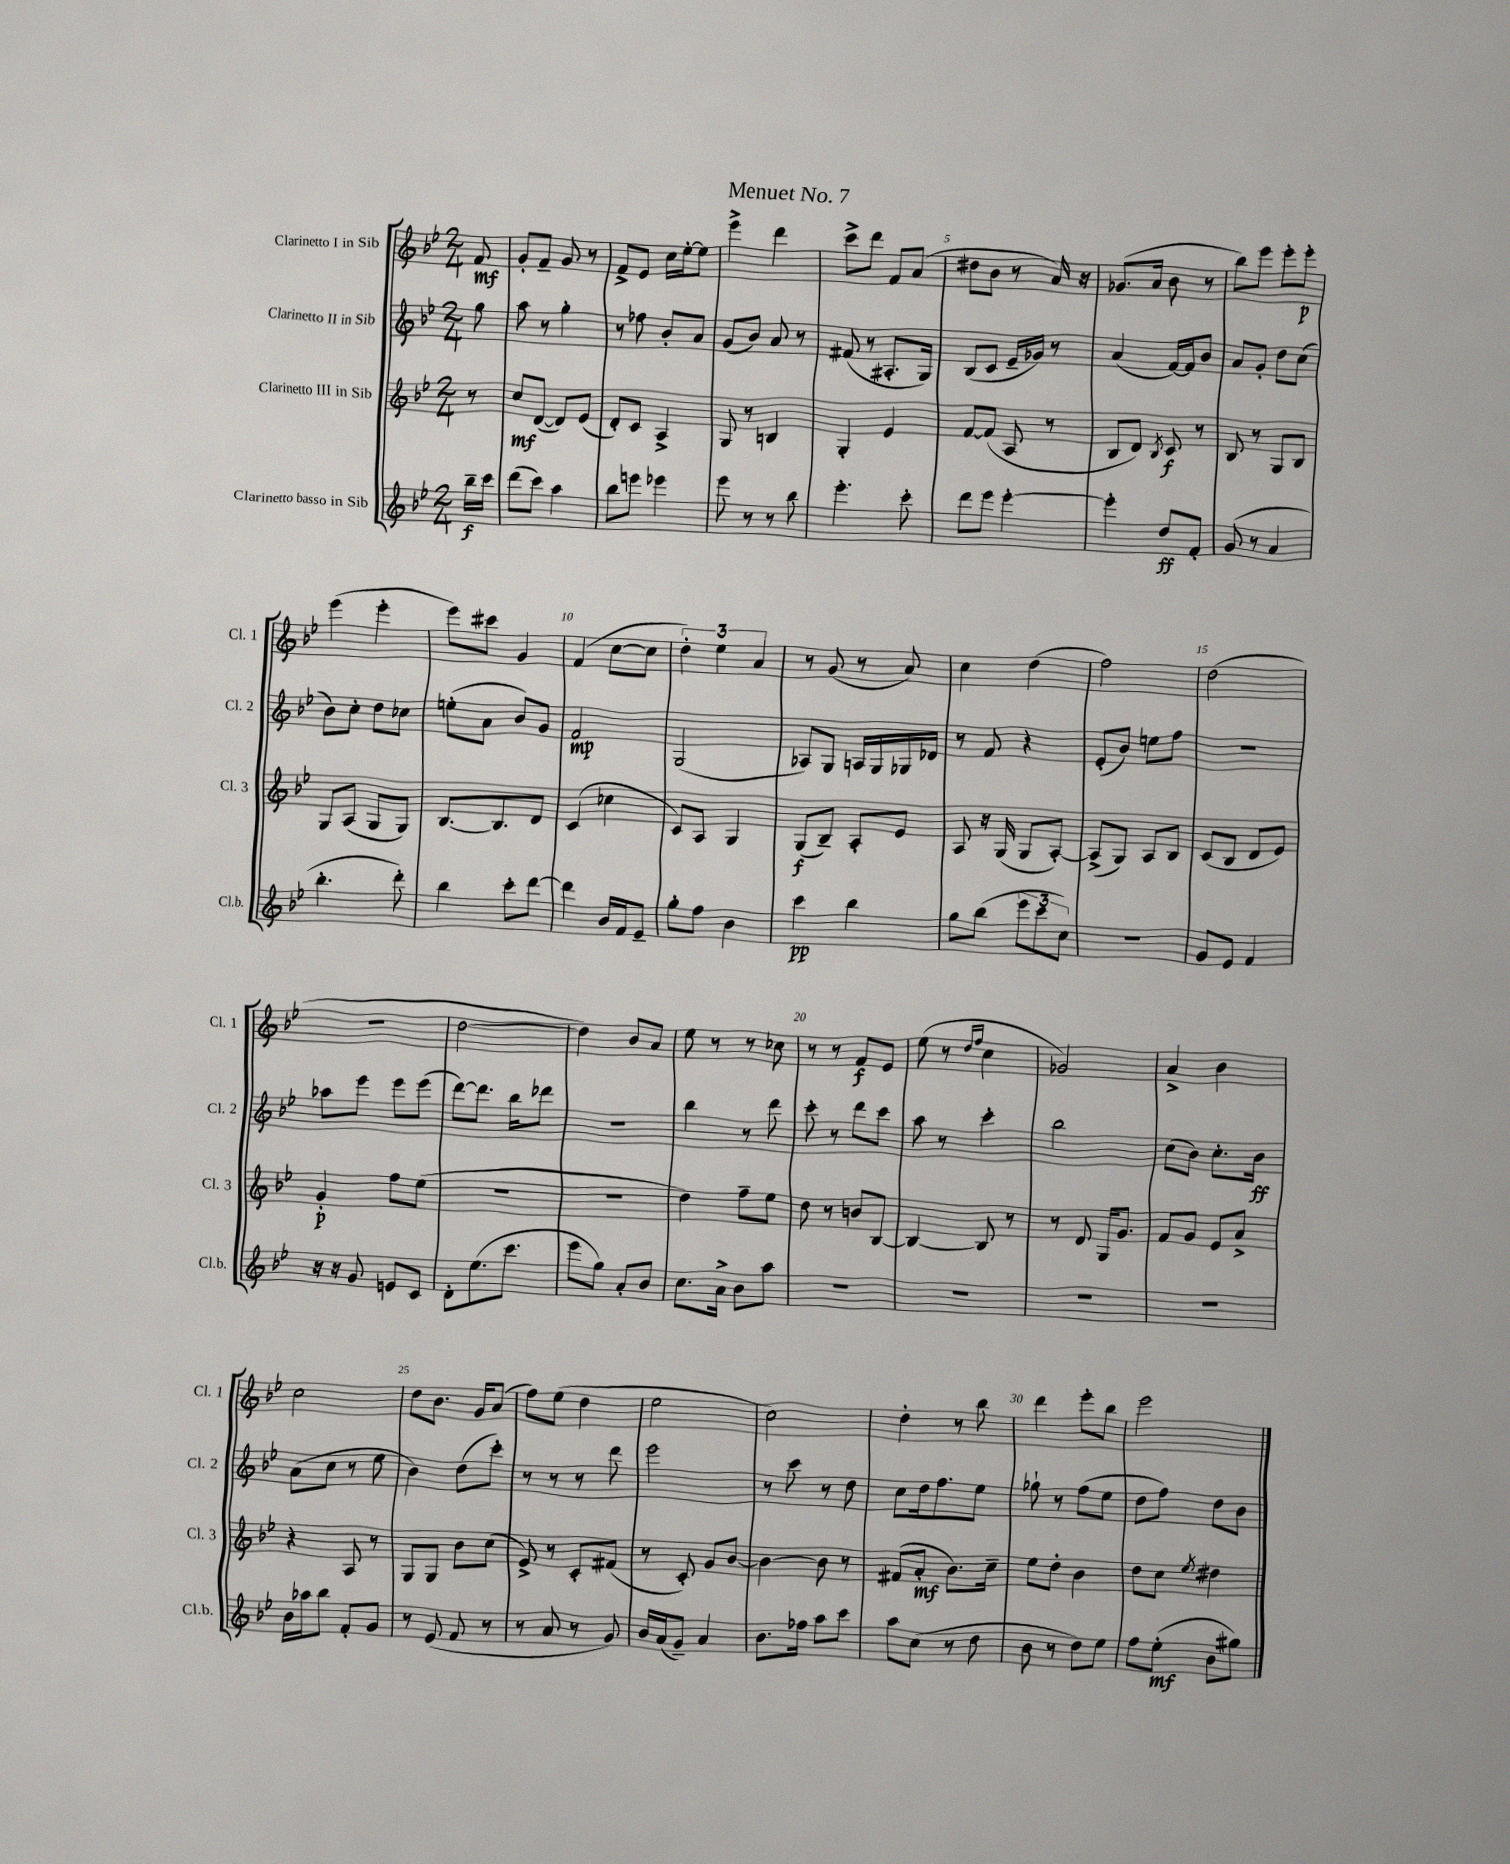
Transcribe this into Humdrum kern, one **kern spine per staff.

**kern	**kern	**kern	**kern
*staff4	*staff3	*staff2	*staff1
*clefG2	*clefG2	*clefG2	*clefG2
*k[b-e-]	*k[b-e-]	*k[b-e-]	*k[b-e-]
*M2/4	*M2/4	*M2/4	*M2/4
16bb-~	8r	8gg	8f
16ccc	.	.	.
=	=	=	=
(8ddd	8cc	8aa	8g'
8ccc)	([8d	8r	8f~
4aa	8d])	4gg'	8g
.	(8e-	.	8r
=	=	=	=
8bb-	8d')	8r	8f^
8eee	8c	8ff-	8e-
4eee-	4A^	8b-'	16cc
.	.	.	[16ee-'
.	.	8a	8ee-]
=	=	=	=
8eee-	8G	(8g	4eee-^
8r	8r	8b-)	.
8r	4B	8a	4ddd
8bb-	.	8r	.
=	=	=	=
4.eee-'	4G'	(8f#	8ccc^
.	.	8r	8ddd
.	4e-	8.A#'	8f
8ccc'	.	.	(8a
.	.	16G)	.
=	=	=	=
8ddd	[8f	(8B-	8dd#
8eee-	(8f]	8c	8b-
[4eee-'	8A	16e-~	8r
.	.	16g-)	.
.	8r	8r	16a)
.	.	.	16r
=	=	=	=
4eee-']	8B-	(4a	(8.g-
.	8d)	.	.
.	.	.	16a
.	8qB-	.	.
8dd	8c	[16f)	8b-
.	.	16f]	.
8f'	8r	8b-	8r
=	=	=	=
(8g	8B-	8a	8bb-)
8r	8r	8g'	8eee-
4a	8G	8dd	8eee-'
.	8B-	(8cc	8eee-'
=	=	=	=
4.bb-'	8G	8b-)	(4eee-
.	(8A	8cc'	.
.	8G	8dd	4eee-'
8ddd')	8G)	8cc-	.
=	=	=	=
4bb-	[8.B-	(8ee'	8eee-)
.	.	8a	8ccc#
.	8.B-]	.	.
8ccc'	.	8b-)	4g
[8ddd	8d	8g	.
=	=	=	=
4ddd]	(4c	2f	(4f
16b-	4cc-	.	[8cc
16f	.	.	.
8e-~	.	.	8cc]
=	=	=	=
8gg'	8c)	(2G	6dd')
8ff	8A	.	.
.	.	.	6ee-
4b-	4G	.	.
.	.	.	6a
=	=	=	=
4ccc	(8G	8A-)	8r
.	8B-~)	8G	(8g
4bb-	8A'	16A	8r
.	.	16G	.
.	8e-	16G-	8a)
.	.	16d-	.
=	=	=	=
8gg	8A	8r	4cc
(8bb-	16r	8f	.
.	(16G	.	.
12eee-	8G	4r	(4dd
12ccc	.	.	.
.	[8A')	.	.
12cc)	.	.	.
=	=	=	=
2r	(8A^]	(8e-'	2ff)
.	8G)	8b-)	.
.	8A	8ee	.
.	8B-	8ff	.
=	=	=	=
8g	(8c	2r	(2dd
8e-	8B-	.	.
4f	8d	.	.
.	8e-)	.	.
=	=	=	=
16r	4g'	8aa-	2r
16r	.	.	.
8g	.	8eee-	.
8e	8ff	8eee-	.
8c	(8ee-	(8eee-	.
=	=	=	=
8d'	2r	[8ddd)	[2dd
(8.ee-	.	8.ddd]	.
8.ccc	.	16bb-	.
.	.	8ddd-	.
=	=	=	=
8eee-	2r	2r	4dd])
8gg)	.	.	.
8a'	.	.	8b-
8b-	.	.	8a
=	=	=	=
8.cc	4dd)	4bb-	8ee-
.	.	.	8r
16a^	.	.	.
8b-	8ff~	8r	8r
8aa	8ee-	8ddd	8cc-
=	=	=	=
2r	8dd	8ccc'	8r
.	8r	8r	8r
.	8b	8ddd	8f
.	[8B-	8ccc	8e-
=	=	=	=
2r	4B-_	8aa	(8ee-
.	.	8r	8r
.	.	.	16qqdd
.	.	.	16qqff
.	8B-]	4ccc'	4cc
.	8r	.	.
=	=	=	=
2r	8r	2bb-	2g-)
.	8d	.	.
.	16G	.	.
.	8.g	.	.
=	=	=	=
2r	8f	(8cc	4a^
.	8g	8b-)	.
.	8e-	8.cc'	4b-
.	8a^	.	.
.	.	16b-	.
=	=	=	=
16b-	4r	(8a	2cc
16aa-	.	.	.
8bb-	.	8cc	.
8f'	8A	8r	.
8g	8r	8ee-	.
=	=	=	=
8r	8G	4b-)	8dd
(8e-	8G	.	8.b-
8f	8b-	(8dd	.
.	.	.	16g
8r	(8cc	8ccc')	(8a
=	=	=	=
8r	8e-^)	8r	8ff)
8a	8r	8r	(8ee-
8r	8c'	8r	4dd
8g)	(8f#	8ddd	.
=	=	=	=
16b-	8r	2eee-	2ee-
(16a	.	.	.
8g~)	8c')	.	.
4a	8g	.	.
.	[8b-	.	.
=	=	=	=
8.b-	4b-_	8r	2cc)
.	.	8ccc	.
16ff-	.	.	.
8aa	8b-]	8r	.
8ccc	8r	8dd	.
=	=	=	=
8aa	(8f#	8cc	4dd'
(8cc	8a'	16dd	.
.	.	8.ff	.
8r	8.b-)	.	8r
8dd	.	8ee-	8bb-
.	16cc~	.	.
=	=	=	=
8b-	8ee-	8gg-`	4ddd
8r	8dd'	8r	.
8dd)	4b-	(8ff	8eee-'
8ee-	.	8ee-	8bb-
=	=	=	=
8ff	8dd	8dd	2eee-
(8ee-'	8cc	8ff)	.
.	8qee-	.	.
8b-	4dd#	8dd	.
8gg#)	.	8b-	.
==	==	==	==
*-	*-	*-	*-
